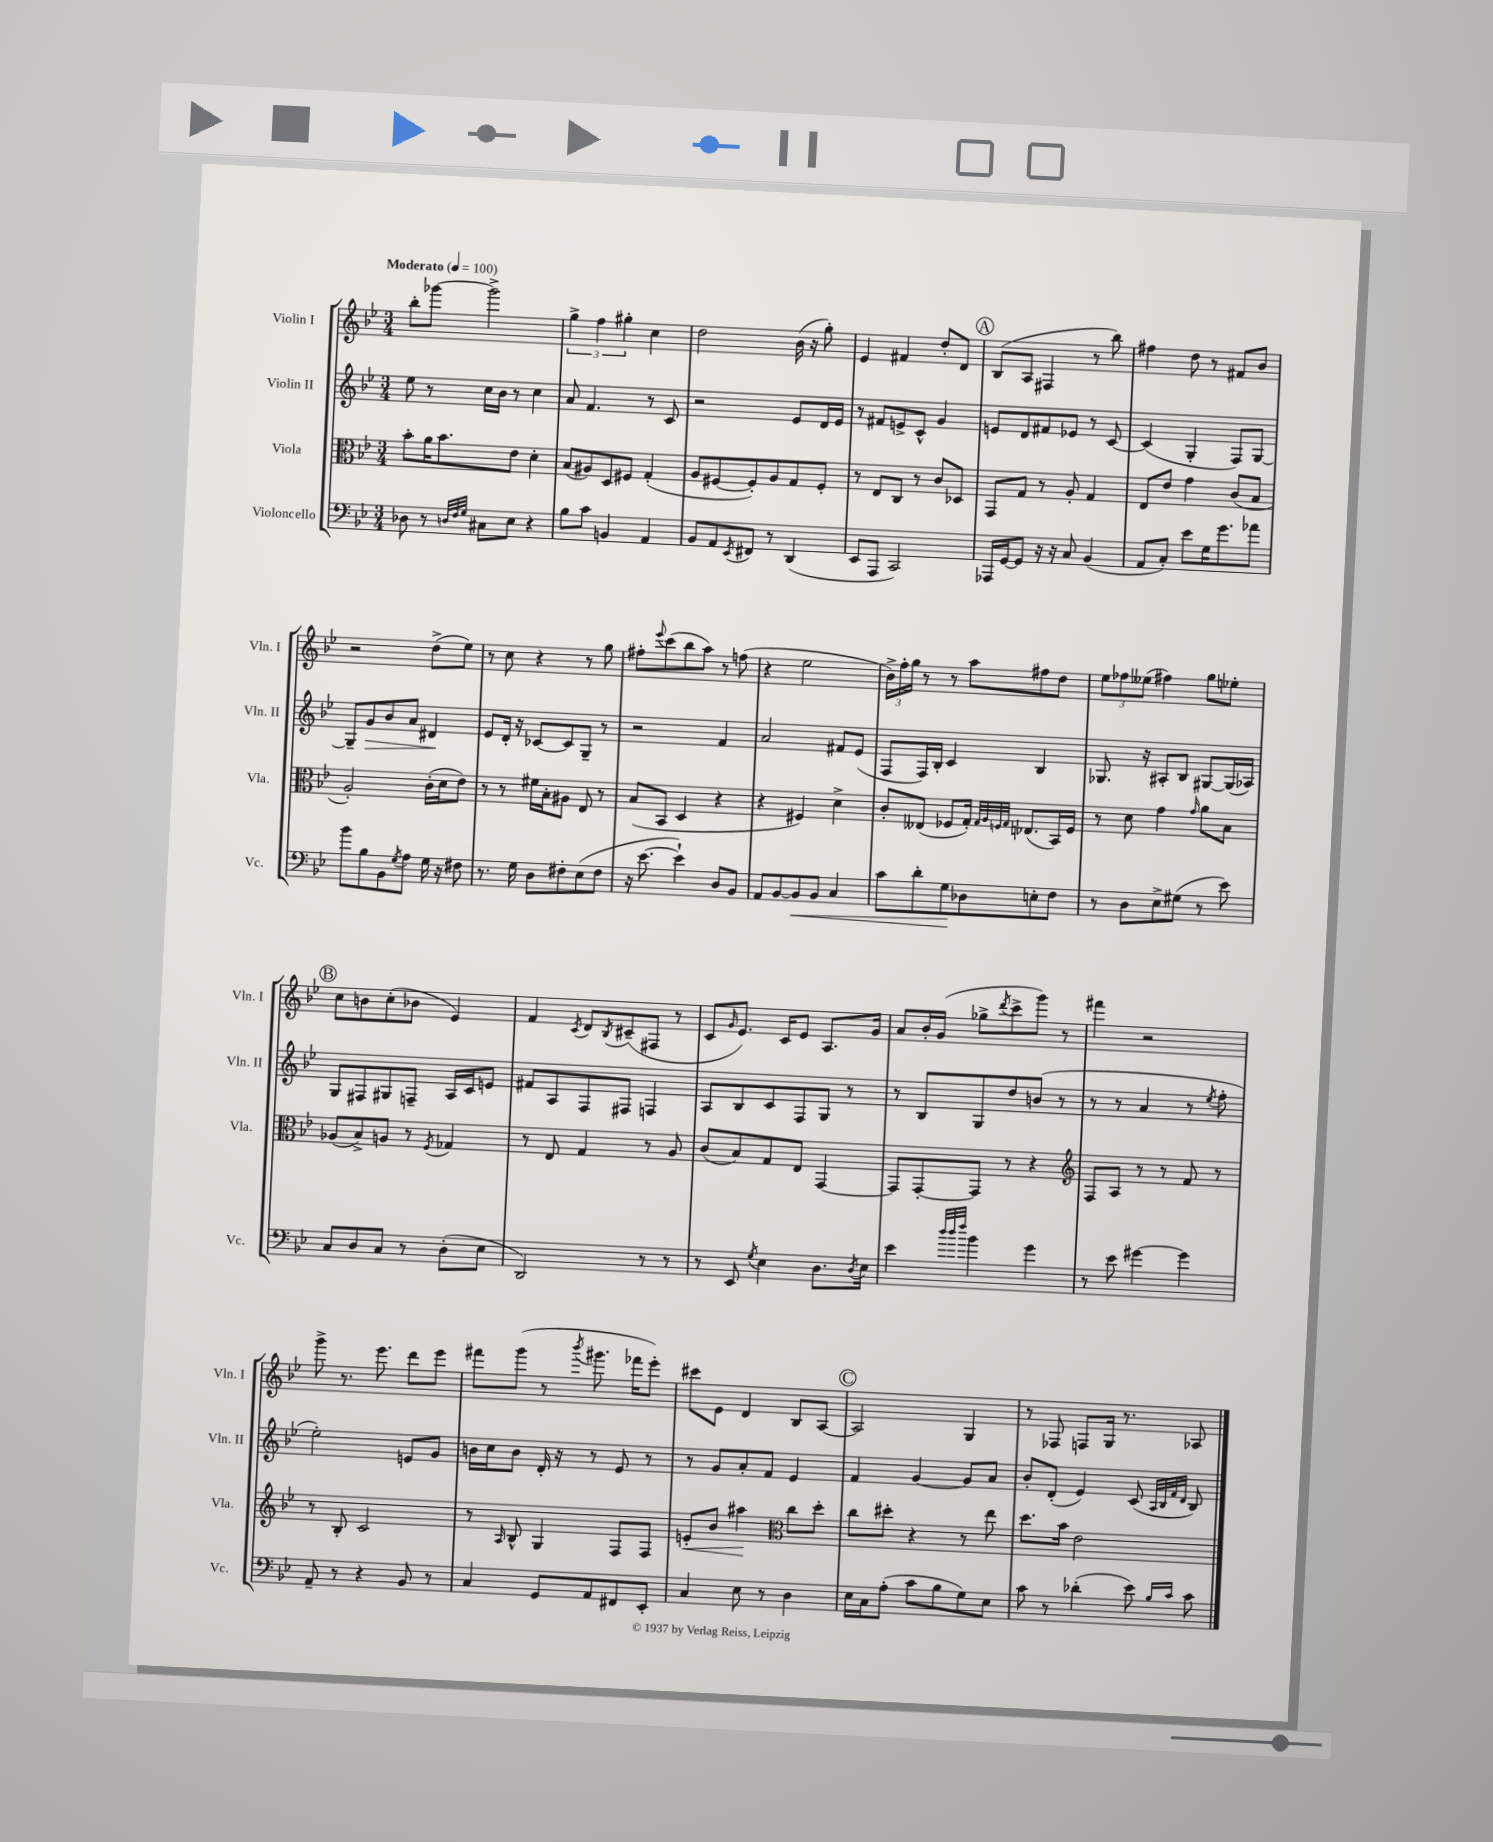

**kern	**kern	**kern	**kern
*staff4	*staff3	*staff2	*staff1
*clefF4	*clefC3	*clefG2	*clefG2
*k[b-e-]	*k[b-e-]	*k[b-e-]	*k[b-e-]
*M3/4	*M3/4	*M3/4	*M3/4
*MM100	*MM100	*MM100	*MM100
8D-	8b-'	8ee-	8bb-'
8r	16a	8r	[8ggg-
.	8.b-	.	.
32qqD	.	.	.
32qqF	.	.	.
32qqG	.	.	.
8C#	.	16cc	2ggg-^]
.	.	16b-	.
8E-	8e-	8r	.
4r	4d'	4cc	.
=	=	=	=
8B-	(8B-	8a	6gg^
8c	8A#)	4.f	.
.	.	.	6ff
4BB	8D	.	.
.	.	.	6gg#'
.	8F#	.	.
4AA	(4G'	8r	4cc
.	.	8c	.
=	=	=	=
8BB-	8A	2r	2dd
8AA	[8F#	.	.
8qEE-	.	.	.
8FF#	8F#'])	.	.
8r	8A	.	.
(4DD	8G	8e-	(16b-
.	.	.	16r
.	8F#'	16d	8gg')
.	.	16e-	.
=	=	=	=
8EE-	8r	8r	4e-
8AAA	8E-	8f#	.
2CC)	8C	8e^	4f#
.	8r	8c^^	.
.	8c	4g	8dd'
.	8D-	.	8d
=	=	=	=
16AAA-	8GG	8e	(8B-
[16GG	.	.	.
8GG]	8G	8d	8A
16r	8r	8f#	4F#
16r	.	.	.
8C	8A'	8e-	.
(4BB-	4G	8r	8r
.	.	[8c	8bb-)
=	=	=	=
8AA	8E-	(4c]	4ff#
8C')	8e-	.	.
8e-	4g	4G'	8dd
16G	.	.	8r
8.g	.	.	.
.	(8c	8F)	8f#
8a-	8B-	[8G	8b-
=	=	=	=
8b-	2A')	8G~]	2r
8B-	.	8g	.
8BB-	.	8b-	.
8qG	.	.	.
8A	.	8a	.
16G	(16c'	4d#	(8dd^
16r	16d	.	.
8F#	8e-)	.	8ee-)
=	=	=	=
8.r	8r	8e-	8r
.	8r	16d'	8cc
16G	.	16r	.
8D	16f#	[8c-	4r
.	16B-'	.	.
8F#'	8A#	8c-]	.
(8E-	8E-	8G~	8r
8F#	8r	8r	8gg
=	=	=	=
16r	(8B-	2r	8ff#'
[8.e-	.	.	.
.	.	.	8qqeee-
.	8BB-	.	(8ccc
4e-`])	4D	.	8bb-
.	.	.	8aa)
8D	4r	4f	8r
8BB-	.	.	(8ff
=	=	=	=
8AA	4r	2a	4r
[8BB-	.	.	.
8BB-]	4F#)	.	2ee-
8BB-	.	.	.
4C	4d^	8f#	.
.	.	(8e-	.
=	=	=	=
8c	8c'	8F	24b-^)
.	.	.	24ff'
.	.	.	24gg
8d'	(8E--	16F)	8r
.	.	16B-'	.
8G	8F-	4c	8r
8D-	16G')	.	8aa
.	32qqG	.	.
.	32qqA	.	.
.	32qqF	.	.
.	32qqG	.	.
.	(8.E-	.	.
8E'	.	4B-	8ff#
8F	16BB-)	.	8dd
.	16F	.	.
=	=	=	=
8r	8r	8.G-	12ee-
.	.	.	12ff-
8D	8d	.	.
.	.	.	(12ee--
.	.	16r	.
8E-^	4g	8A#'	4ff#)
(8G#	.	8B-	.
.	16qqg	.	.
8r	8a	[8G#	8gg
8e-)	8B-	(16G#]	8ee-'
.	.	16A-)	.
=	=	=	=
8C	(8A-	8G	8cc
8D	8B-^)	8F#	8b
8C	8A	8G#	(8cc'
8r	8r	8F~	8b-
.	8qF	.	.
(8D'	4G-	16A	4e-)
.	.	16c	.
8E-	.	8e	.
=	=	=	=
2DD)	8r	8f#	4f
.	8E-	8A	.
.	.	.	8qc
.	4G	8F	8d
.	.	.	8qB-
.	.	8F#	(8c#~
8r	8r	4F	8F#
8r	8A	.	8r
=	=	=	=
8r	(8c	8A	8c
.	.	.	16qqg
8EE-	8B-)	8B-	8.e-)
8qG	.	.	.
4E-	8G	8c	.
.	.	.	16c
.	8E-	8F	8e-
8.D	[4GG	8G	8.A
.	.	8r	.
8qD	.	.	.
16E-	.	.	16g
=	=	=	=
4e-	8GG]	8r	8a
.	[8GG'	8B-	16b-'
.	.	.	(16g
32qqdd	.	.	.
32qqdd	.	.	.
32qqff	.	.	.
4b-	8GG]	8G	8gg-^
.	.	.	8qddd
.	8r	8dd	8ccc^
4g	4r	(8b	8ggg)
.	.	8r	8r
=	=	=	=
*	*clefG2	*	*
8r	8F	8r	4fff#
8e-	8A	8r	.
[4g#	8r	4a	2r
.	8r	.	.
4g#]	8f	8r	.
.	.	8qee-	.
.	8r	8ff'	.
=	=	=	=
8AA~	8r	2ee-')	8ggg^
8r	8B-'	.	8.r
4r	2c	.	.
.	.	.	8.eee-
8BB-	.	8e	8ddd
8r	.	8g	8eee-
=	=	=	=
4C	8r	16b	8fff#
.	.	16cc	.
.	16qqA	.	.
.	8B-^^	8b	(8ggg
8GG	4G	16d'	8r
.	.	16r	.
.	.	.	8qbbb-
8AA	.	8r	8.ggg#
8FF#	8F	8e-	.
.	.	.	16fff-
8EE-'	8F	8r	8eee-')
=	=	=	=
4C	8e'	8r	8ccc#
.	8b-	8g	8e-
8E-	4aa#	8a'	4d
8r	.	8f	.
*	*clefC3	*	*
4D	8cc	4e-	8B-
.	8dd'	.	[8A
=	=	=	=
16E-	8cc	4f	2A]
16C	.	.	.
(8A'	8dd#'	.	.
8c	4r	[4g	.
8B-	.	.	.
8G)	8r	8g]	4G
8E-	8ee-	8a	.
=	=	=	=
8c	8.dd	8b-'	8r
8r	.	(8d'	8F-
.	16b-	.	.
(4d-'	2e-	4e-)	8F
.	.	.	16G
.	.	.	8.r
8e-)	.	(8c	.
.	.	32qqA	.
.	.	32qqB-	.
16qqB-	.	32qqf	.
16qqc	.	32qqd	.
8c	.	8B-)	8A-
==	==	==	==
*-	*-	*-	*-
